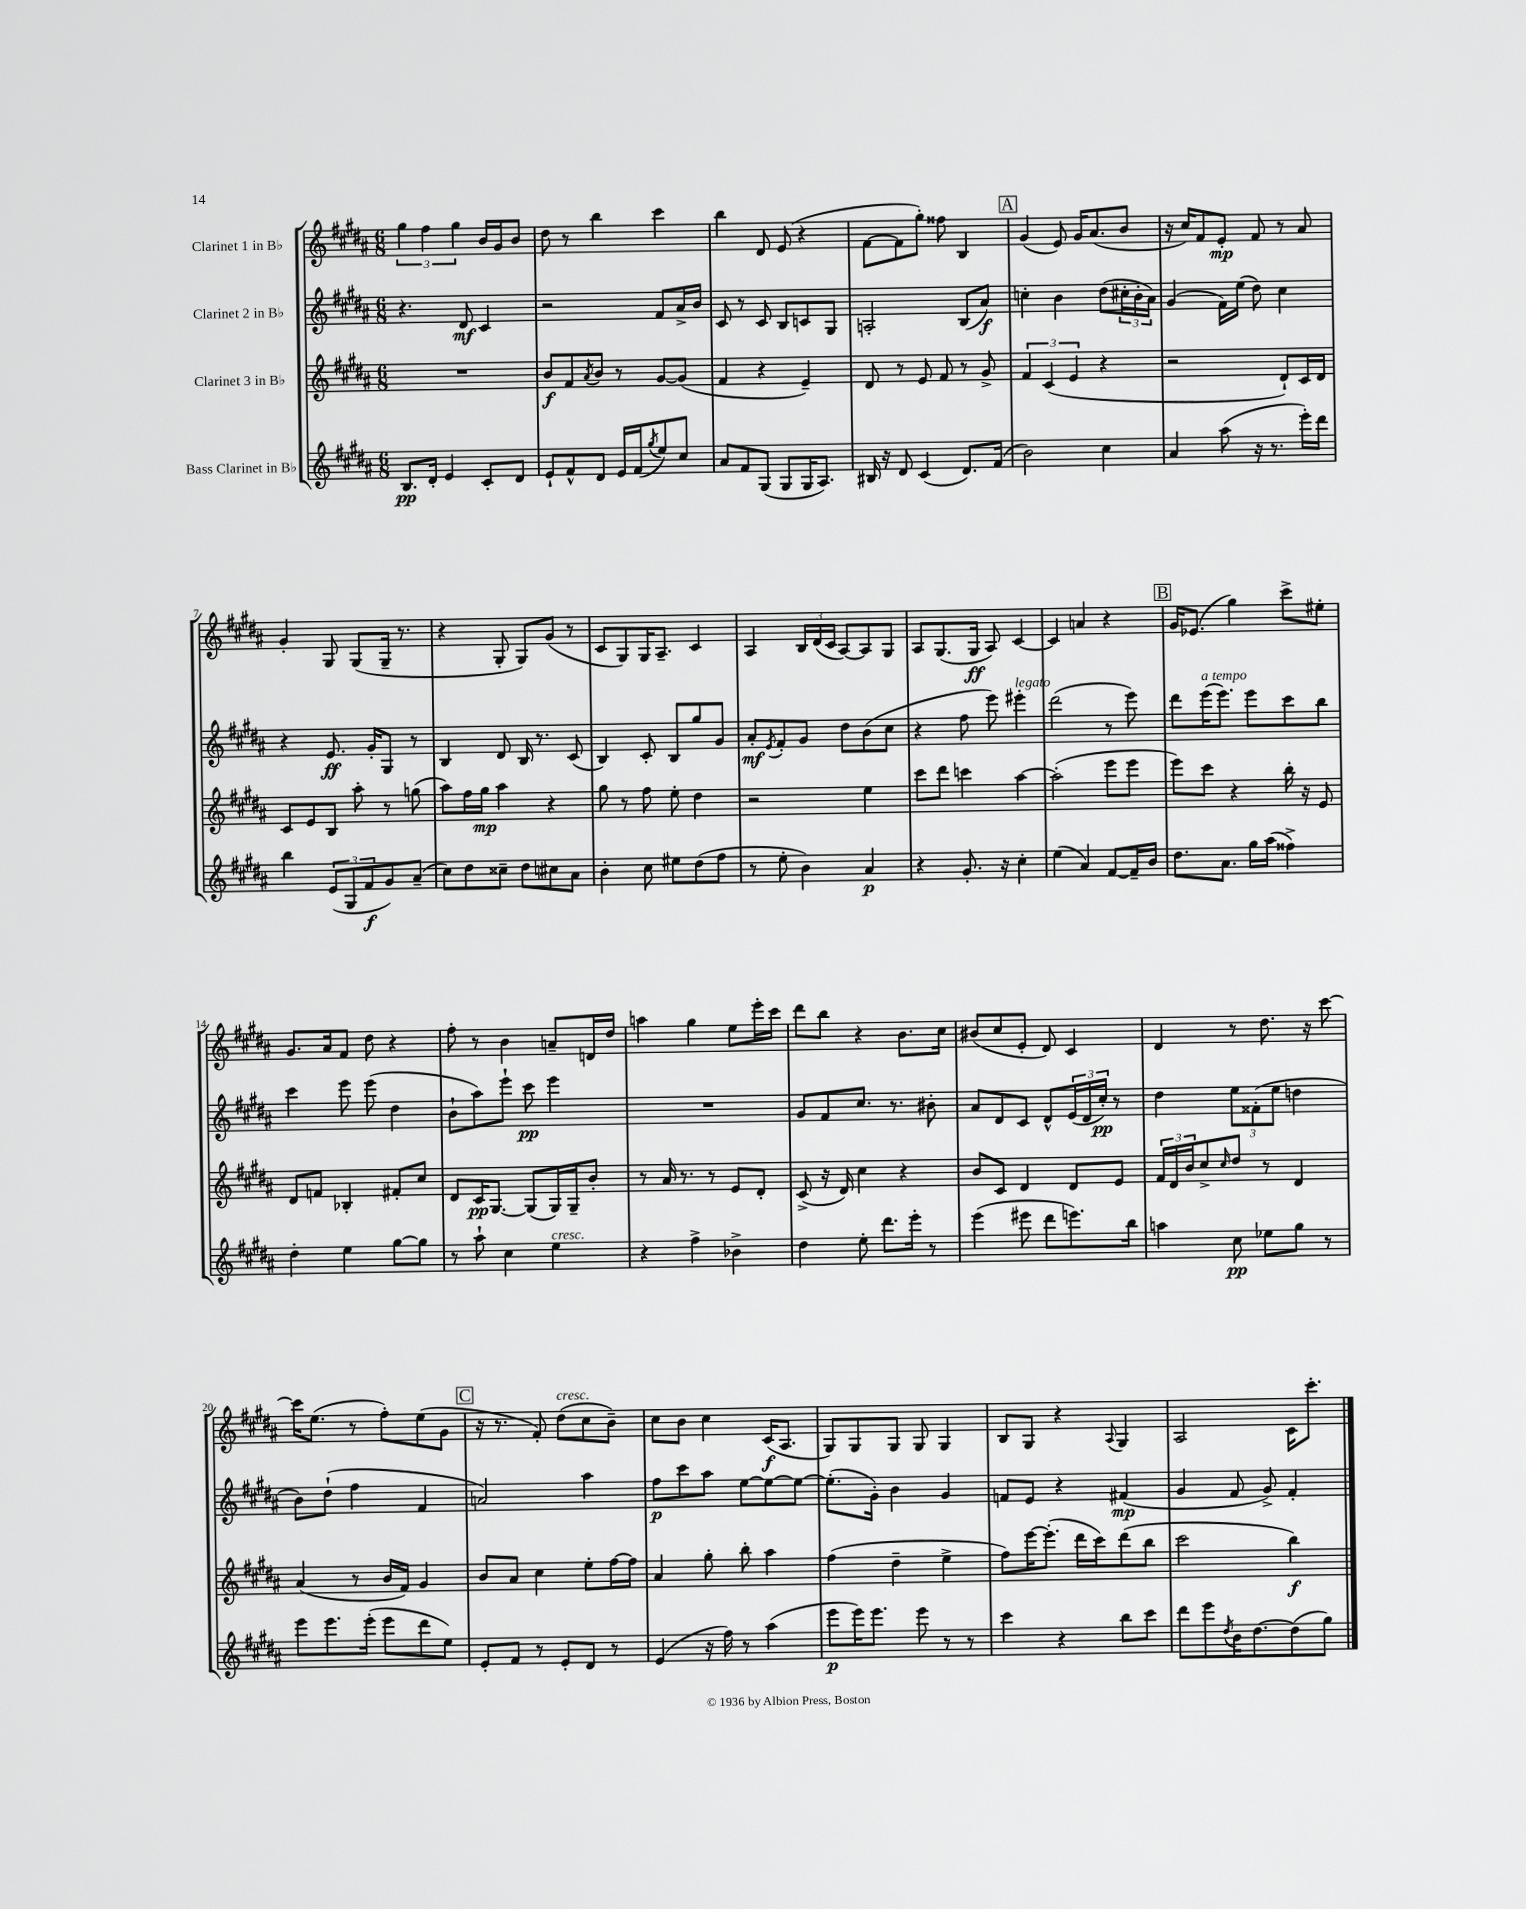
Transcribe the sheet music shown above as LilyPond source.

<<
\new StaffGroup <<
\new Staff = "s0" \with { instrumentName = "Clarinet 1 in Bb" } {
    \clef treble \key b \major \numericTimeSignature \time 6/8
    \tuplet 3/2 { gis''4 fis''4 gis''4 } b'16 gis'16 b'8 |
    dis''8 r8 b''4 cis'''4 |
    b''4 dis'8 e'8( r4 |
    fis'8~ fis'8 gis''8-.) fisis''8 b4 |
    \mark \markup { \box "A" } gis'4( e'8) gis'16 ais'8.( b'8 |
    r16 cis''16) fis'8 e'8-.\mp fis'8 r8 ais'8 |
    gis'4-. gis8 gis8( gis16-- r8. |
    r4 gis8-. gis8) gis'8( r8 |
    cis'8 gis8) gis16 ais8.-- cis'4 |
    ais4 \tuplet 3/2 { b16 dis'16( cis'16 } ais8~) ais8 gis8 |
    ais8 gis8.( gis16\ff ais8) cis'4~ |
    cis'4 a'4 r4 |
    \mark \markup { \box "B" } gis'16 ees'8.( gis''4) cis'''8-> eis''8-. |
    gis'8. ais'16 fis'8 dis''8 r4 |
    fis''8-. r8 b'4 a'8-- d'16 dis''16 |
    a''4 gis''4 e''8 e'''16-. cis'''16 |
    dis'''8 b''8 r4 b'8. cis''16 |
    bis'8( cis''8 e'8-. dis'8) cis'4 |
    dis'4 r8 dis''8. r16 cis'''8~ |
    cis'''16 e''8.( r8 fis''8-.) e''8( gis'8 |
    \mark \markup { \box "C" } r16 r8. fis'8-.) dis''8^\markup { \italic "cresc." }( cis''8 b'8--) |
    cis''8 b'8 cis''4 cis'16\f( ais8. |
    gis8) gis8 gis8 gis8 gis4 |
    b8 gis8 r4 \appoggiatura { ais8 } gis4 |
    ais2 cis'16 cis'''8.-. \bar "|." |
}
\new Staff = "s1" \with { instrumentName = "Clarinet 2 in Bb" } {
    \clef treble \key b \major \numericTimeSignature \time 6/8
    r4. dis'8\mf cis'4 |
    r2 fis'8 ais'16-> b'16 |
    cis'8 r8 cis'8 b8 c'8 gis8 |
    a2-. b8( ais'8\f) |
    \mark \markup { \box "A" } c''4-. b'4 dis''8( \tuplet 3/2 { cis''16-. b'16-. ais'16) } |
    gis'4( fis'16) e''16( dis''8) cis''4 |
    r4 e'8.\ff gis'16-. gis8 r8 |
    b4 dis'8 b16 r8. cis'8( |
    b4) cis'8-. b8 gis''8 gis'8 |
    ais'8-.\mf \acciaccatura { e'8 } fis'8-. gis'8 dis''8 b'8( cis''8 |
    r4 fis''8 e'''8) eis'''4-.^\markup { \italic "legato" } |
    dis'''2( r8 e'''8) |
    \mark \markup { \box "B" } dis'''8 e'''16^\markup { \italic "a tempo" }( e'''8.) e'''8 cis'''8 b''8 |
    cis'''4 e'''8 e'''8( dis''4 |
    b'8-! ais''8) e'''8-! cis'''8\pp e'''4 |
    R2. |
    gis'8 fis'8 cis''8. r8. bis'8-. |
    ais'8 dis'8 cis'8 dis'8-^ \tuplet 3/2 { e'16( dis'16 cis''16-.\pp) } r8 |
    dis''4 \tuplet 3/2 { e''8 fisis'8-.( e''8 } d''4 |
    b'8) dis''8-!( fis''4 fis'4 |
    \mark \markup { \box "C" } a'2) ais''4 |
    fis''8\p cis'''8 ais''8 e''8~ e''8~ e''8~ |
    e''8.-.( gis'16-.) b'4 gis'4 |
    f'8 e'8 r4 fis'4\mp( |
    gis'4 fis'8 gis'8->) fis'4-. \bar "|." |
}
\new Staff = "s2" \with { instrumentName = "Clarinet 3 in Bb" } {
    \clef treble \key b \major \numericTimeSignature \time 6/8
    R2. |
    b'8\f fis'8 \acciaccatura { ais'8 } b'8 r8 gis'8~ gis'8( |
    fis'4 r4 e'4--) |
    dis'8 r8 e'8 fis'8 r8 gis'8-> |
    \mark \markup { \box "A" } \tuplet 3/2 { fis'4 cis'4( e'4 } r4 |
    r2 dis'8-!) cis'16 dis'16 |
    cis'8 e'8 b8 ais''8-. r8 g''8( |
    ais''8) fis''16 gis''16\mp ais''4 r4 |
    gis''8 r8 fis''8 e''8-. dis''4 |
    r2 e''4 |
    cis'''8 dis'''8 c'''4 ais''4~ |
    ais''2-.( e'''8 e'''8 |
    \mark \markup { \box "B" } e'''8) cis'''8 r4 b''16-. r16 e'8 |
    dis'8 f'8 bes4-. fis'8-. cis''8 |
    dis'8 cis'16\pp gis8.~ gis8( gis16) gis16-- b'8-. |
    r8 ais'16 r8. r8 e'8 dis'8-. |
    cis'8->( r16 dis'16) cis''4 r4 |
    b'8 cis'8 dis'4 dis'8 e'8 |
    \tuplet 3/2 { fis'16 dis'16 b'16 } cis''8-> \grace { cis''16 } dis''8 r8 dis'4 |
    ais'4( r8 b'16 fis'16) gis'4 |
    \mark \markup { \box "C" } b'8 ais'8 cis''4 e''8-. fis''16~ fis''16 |
    ais'4 gis''8-. b''8-. ais''4 |
    fis''4( dis''4-- e''4-> |
    fis''8) e'''16~ e'''8.-.( dis'''16 cis'''16) dis'''8( b''8 |
    cis'''2 b''4\f) \bar "|." |
}
\new Staff = "s3" \with { instrumentName = "Bass Clarinet in Bb" } {
    \clef treble \key b \major \numericTimeSignature \time 6/8
    b8.\pp dis'16-. e'4 cis'8-. dis'8 |
    e'8-! fis'8-^ dis'8 e'16 fis'16( \acciaccatura { gis''8 } e''8) cis''8 |
    ais'8 fis'8 gis8( gis8 gis16 ais8.) |
    bis16 r16 dis'8 cis'4( dis'8.) fis'16( |
    \mark \markup { \box "A" } b'2) cis''4 |
    ais'4 ais''8( r16 r8. e'''16-.) dis'''16 |
    b''4 \tuplet 3/2 { e'8( gis8 fis'8\f } gis'8) ais'8--( |
    cis''8) dis''8 cisis''8-- dis''8 cis''8 ais'8 |
    b'4-. cis''8 eis''8 dis''8( fis''8 |
    r8 e''8-. b'4) ais'4\p |
    r4 gis'8.-. r16 cis''4-. |
    e''4( ais'4) fis'8~ fis'16-- b'16 |
    \mark \markup { \box "B" } dis''8. ais'8. gis''16 ais''16( fisis''4->) |
    dis''4-. e''4 gis''8~ gis''8 |
    r8 ais''8-! cis''4 e''4^\markup { \italic "cresc." } |
    r4 fis''4-> bes'4-> |
    dis''4 e''8-. dis'''8. e'''16-. r8 |
    e'''4( eis'''8 dis'''8 e'''8.) b''16 |
    a''4 cis''8\pp ees''8 gis''8 r8 |
    e'''8 e'''8. e'''16-.( e'''8 dis'''8 e''8) |
    \mark \markup { \box "C" } e'8-. fis'8 r8 e'8-. dis'8 r8 |
    e'4( r16 fis''16) r8 ais''4( |
    e'''8\p e'''16) e'''8. e'''8 r8 r8 |
    cis'''4 r4 b''8 cis'''8 |
    dis'''8 e'''8 \acciaccatura { dis''8 } b'16 dis''8.~ dis''8( gis''8) \bar "|." |
}
>>
>>
